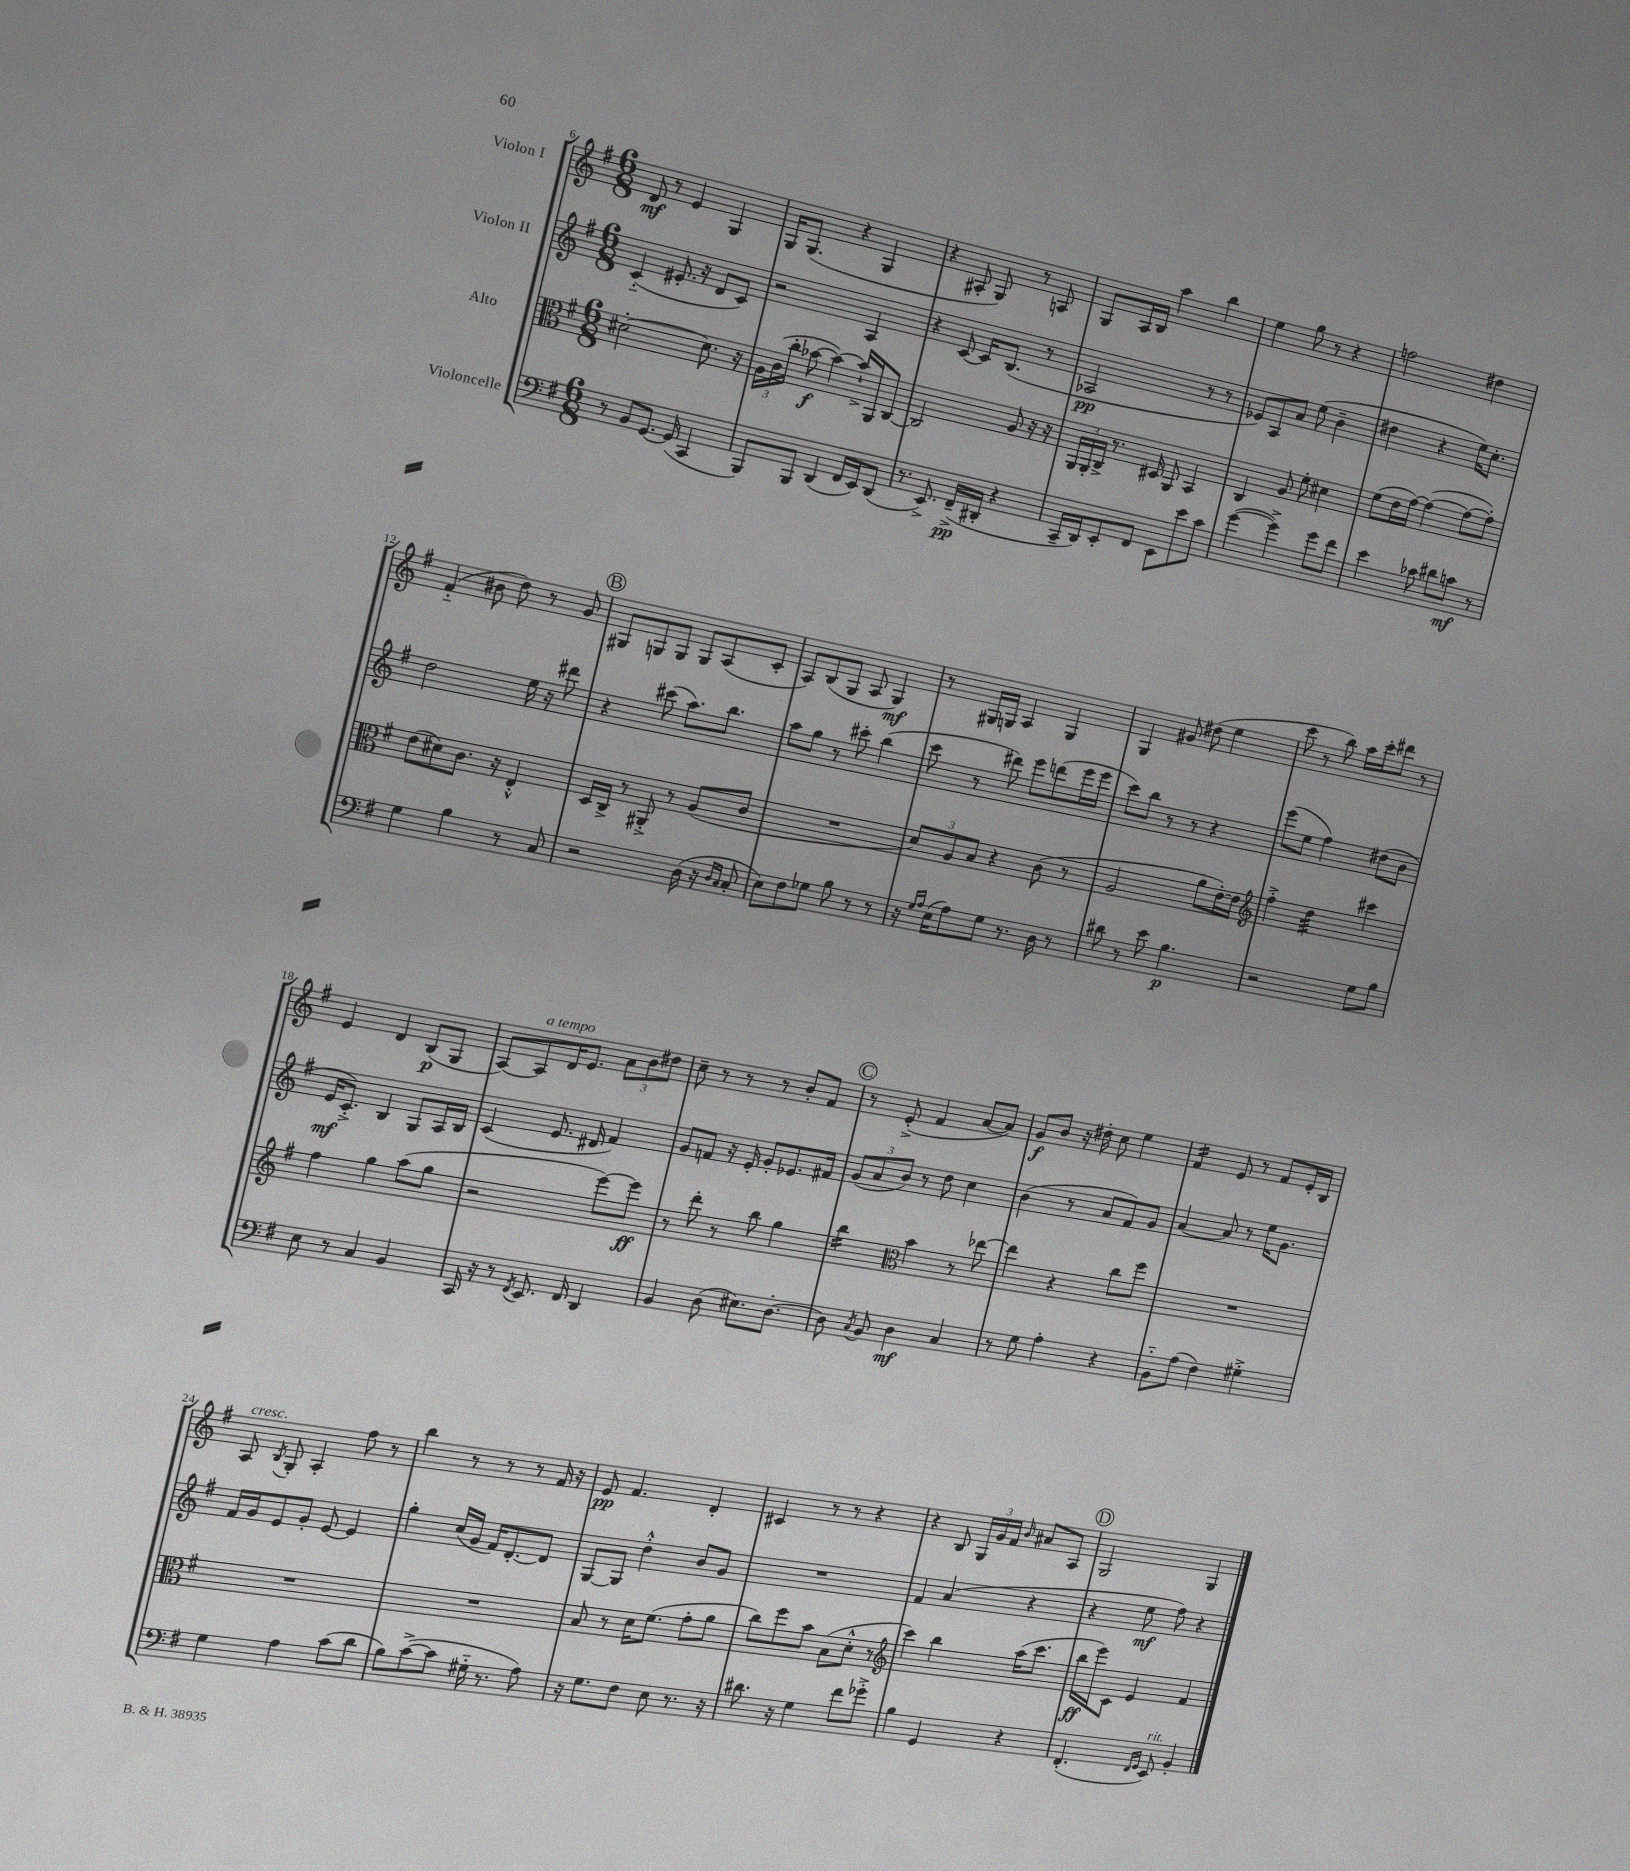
<<
\new StaffGroup <<
\new Staff = "s0" \with { instrumentName = "Violon I" } {
    \clef treble \key g \major \numericTimeSignature \time 6/8
    \autoBeamOff d'8\mf r8 e'4 g4 |
    g16[ g8.]( r4 g4 |
    r4 ais8-. g8) r8 a8 |
    g8[ a16 b16] a''4 b''4 |
    e''4 g''8 r8 r4 |
    f''2 dis''4 |
    fis'4-_( bis'8 d''8) r8 g'8 |
    \mark \markup { \circle "B" } gis8[ g8 g8] g8[ a8( c'8]-. |
    a8[) b8( g8] a8 g4\mf) |
    r8 gis16[ g16] a4 g4 |
    g4 gis'8 dis''8( e''4 |
    c'''8 r8 b''8) a''16[ c'''16-. dis'''8] r8 |
    e'4 d'4 b8[\p( g8] |
    a8[~) a8^\markup { \italic "a tempo" } d'16 e'8.] \tuplet 3/2 { a'8[ b'8 dis''8] } |
    c''8-- r8 r8 r8 b'8[-. fis'8] |
    \mark \markup { \circle "C" } r8 e'8-.->( fis'4 a'8[~ a'8]) |
    g'8[\f b'8] r16 dis''16-. c''8 e''4 |
    fis'4:16 e'8 r8 fis'8[ e'16-. b16] |
    a8^\markup { \italic "cresc." } \acciaccatura { b8 } g8-. a4-. fis''8 r8 |
    b''4 r8 r8 r8 fis'16 r16 |
    e'8\pp fis'4. d'4-. |
    cis'4 r8 r8 r4 |
    r4 b8 \tuplet 3/2 { g16[ g'16 fis'16] } \grace { b'16 } ais'8[ a8] |
    \mark \markup { \circle "D" } g2 g4 \bar "|." |
}
\new Staff = "s1" \with { instrumentName = "Violon II" } {
    \clef treble \key g \major \numericTimeSignature \time 6/8
    \autoBeamOff c'4-_( eis'8.-. r16 d'8[ c'8]) |
    r2 a4 |
    r4 c'8~ c'16[ b8.]( r8 |
    aes2\pp r8 r8 |
    ees'8[) a8 a'8] e''8( b'4-- |
    dis''4 r4 e''16[) c''8.]-. |
    d''2 e''16 r16 dis'''8 |
    \mark \markup { \circle "B" } r4 cis'''8( a''8.[) b''8.] |
    a''8[ g''8] r8 cis'''8-. b''4( |
    c'''8 r8 dis'''8) e'''8[ d'''8( e'''16 e'''16] |
    c'''8[) b''8] r8 r8 r4 |
    e'''8[( e''8] fis''4) dis''8[( b'8] |
    e'16[\mf c'8.]-.->) b4 g8[ a16 b16] |
    c'4( e'8. dis'16 fis'4) |
    g'8[ f'8] r16 e'16-. g'8[-. ees'8. fis'16] |
    \mark \markup { \circle "C" } \tuplet 3/2 { g'8[( a'8 b'8]) } r8 d''8 c''4 |
    b'4( r8 a'8[ fis'8) g'8] |
    a'4~ a'8 r8 e''16[ g'8.] |
    fis'16[ g'16 e'8 g'8]-. e'8~ e'4 |
    g''4-. c''16[( g'16] fis'16[) d'8.~-. d'8] |
    g8[~ g8] d''4-.-^ b'8[ g'8] |
    R2. |
    fis'4 a'4( r4 |
    \mark \markup { \circle "D" } r4 e''8\mf fis''8) r4 \bar "|." |
}
\new Staff = "s2" \with { instrumentName = "Alto" } {
    \clef alto \key g \major \numericTimeSignature \time 6/8
    \autoBeamOff dis'2~-. dis'8. r16 |
    \tuplet 3/2 { a16[ c'16( c''16]-. } bes'8~\f bes'4~) bes'16[-!-> a,16 c8]~ |
    c2 a8 r16 r16 |
    \tuplet 3/2 { a,16[ a,16-. c16]-> } r8. dis16 a,8 b,4 |
    c4 a8 fis'8-. dis'4 |
    fis'8[( e'16 g'16]~) g'4~( g'8[~ g'8]-.) |
    e'8[( dis'8) c'8.] r16 e4-.-^ |
    \mark \markup { \circle "B" } d16[ c16]-> r8 ais,8-.-> r8 a8[( c'8] |
    R2. |
    \tuplet 3/2 { d'8[) a8 b8] } r4 c'8( r8 |
    a2 a'8[ e'16~-.) e'16] |
    \clef treble fis''4-.-> d''4:32 cis'''4 |
    fis''4 g''4 a''8[( g''8] |
    r2 e'''8[~) e'''8]\ff |
    r8 d'''8-. r8 b''8 g''4 |
    \mark \markup { \circle "C" } b''4:16 \clef alto b'4 r8 ees''8~ |
    ees''4 r4 c''8[ fis''8] |
    R2. |
    R2. |
    R2. |
    b8 r8 d'16[ fis'8.]( g'8[-. a'8] |
    c''8[) fis''8 b'8] b8[( d'8]-.-^ r8 |
    \clef treble c'''4) b''4 a''16[( c'''8.] |
    \mark \markup { \circle "D" } b''16[\ff e'''16) c'8] e'4 fis'4 \bar "|." |
}
\new Staff = "s3" \with { instrumentName = "Violoncelle" } {
    \clef bass \key g \major \numericTimeSignature \time 6/8
    \autoBeamOff r8 b,8[ g,8.]~ g,16( c,4 |
    b,,8[) b,,8] d,4( fis,16[ e,16) d,8]( |
    r8. e,8.->) fis,16[--->\pp( dis,16]-. r4 |
    c,16[-- d,16) e,8-. fis,8] e,8[ e'8 c'8] |
    g'4~( g'4->) g'8[ fis'8] |
    e'4 ces'8 dis'8[ c'8]\mf r8 |
    g4 b4 r8 c8 |
    \mark \markup { \circle "B" } r2 d16( r16 \grace { d16[ c16] } c8-. |
    e8[) fis8 ges8] b8 r8 r8 |
    r16 \grace { g16[ a16] } e16[( a8) g8] r8. d16 r8 |
    dis'8 r8 e'8 b4.\p |
    r2 g8[ b8] |
    e8 r8 c4 b,4 |
    c,16 r16 r8 \acciaccatura { fis,8 } e,8. fis,16 d,4 |
    b,4 d8( eis8.[) d8.]~-. |
    \mark \markup { \circle "C" } d8 \acciaccatura { c8 } b,8 d4\mf c4 |
    r8 g8 a4-. r4 |
    b,8[-_ a8]( fis4) gis4-.-> |
    g4 a4 c'8[( d'8] |
    b8[) c'8~->( c'8] gis16-_ r8. a8) |
    r16 g8.[ fis8] e8 r8. r16 |
    dis'8. r16 g4 fis'8[ ges'8]-.-> |
    b4 g,4 r4 |
    \mark \markup { \circle "D" } fis,4.-.( \grace { fis,16[ g,16] } e,8^\markup { \italic "rit." }) b,4-. \bar "|." |
}
>>
>>
\layout { \context { \Score currentBarNumber = #6 } }
